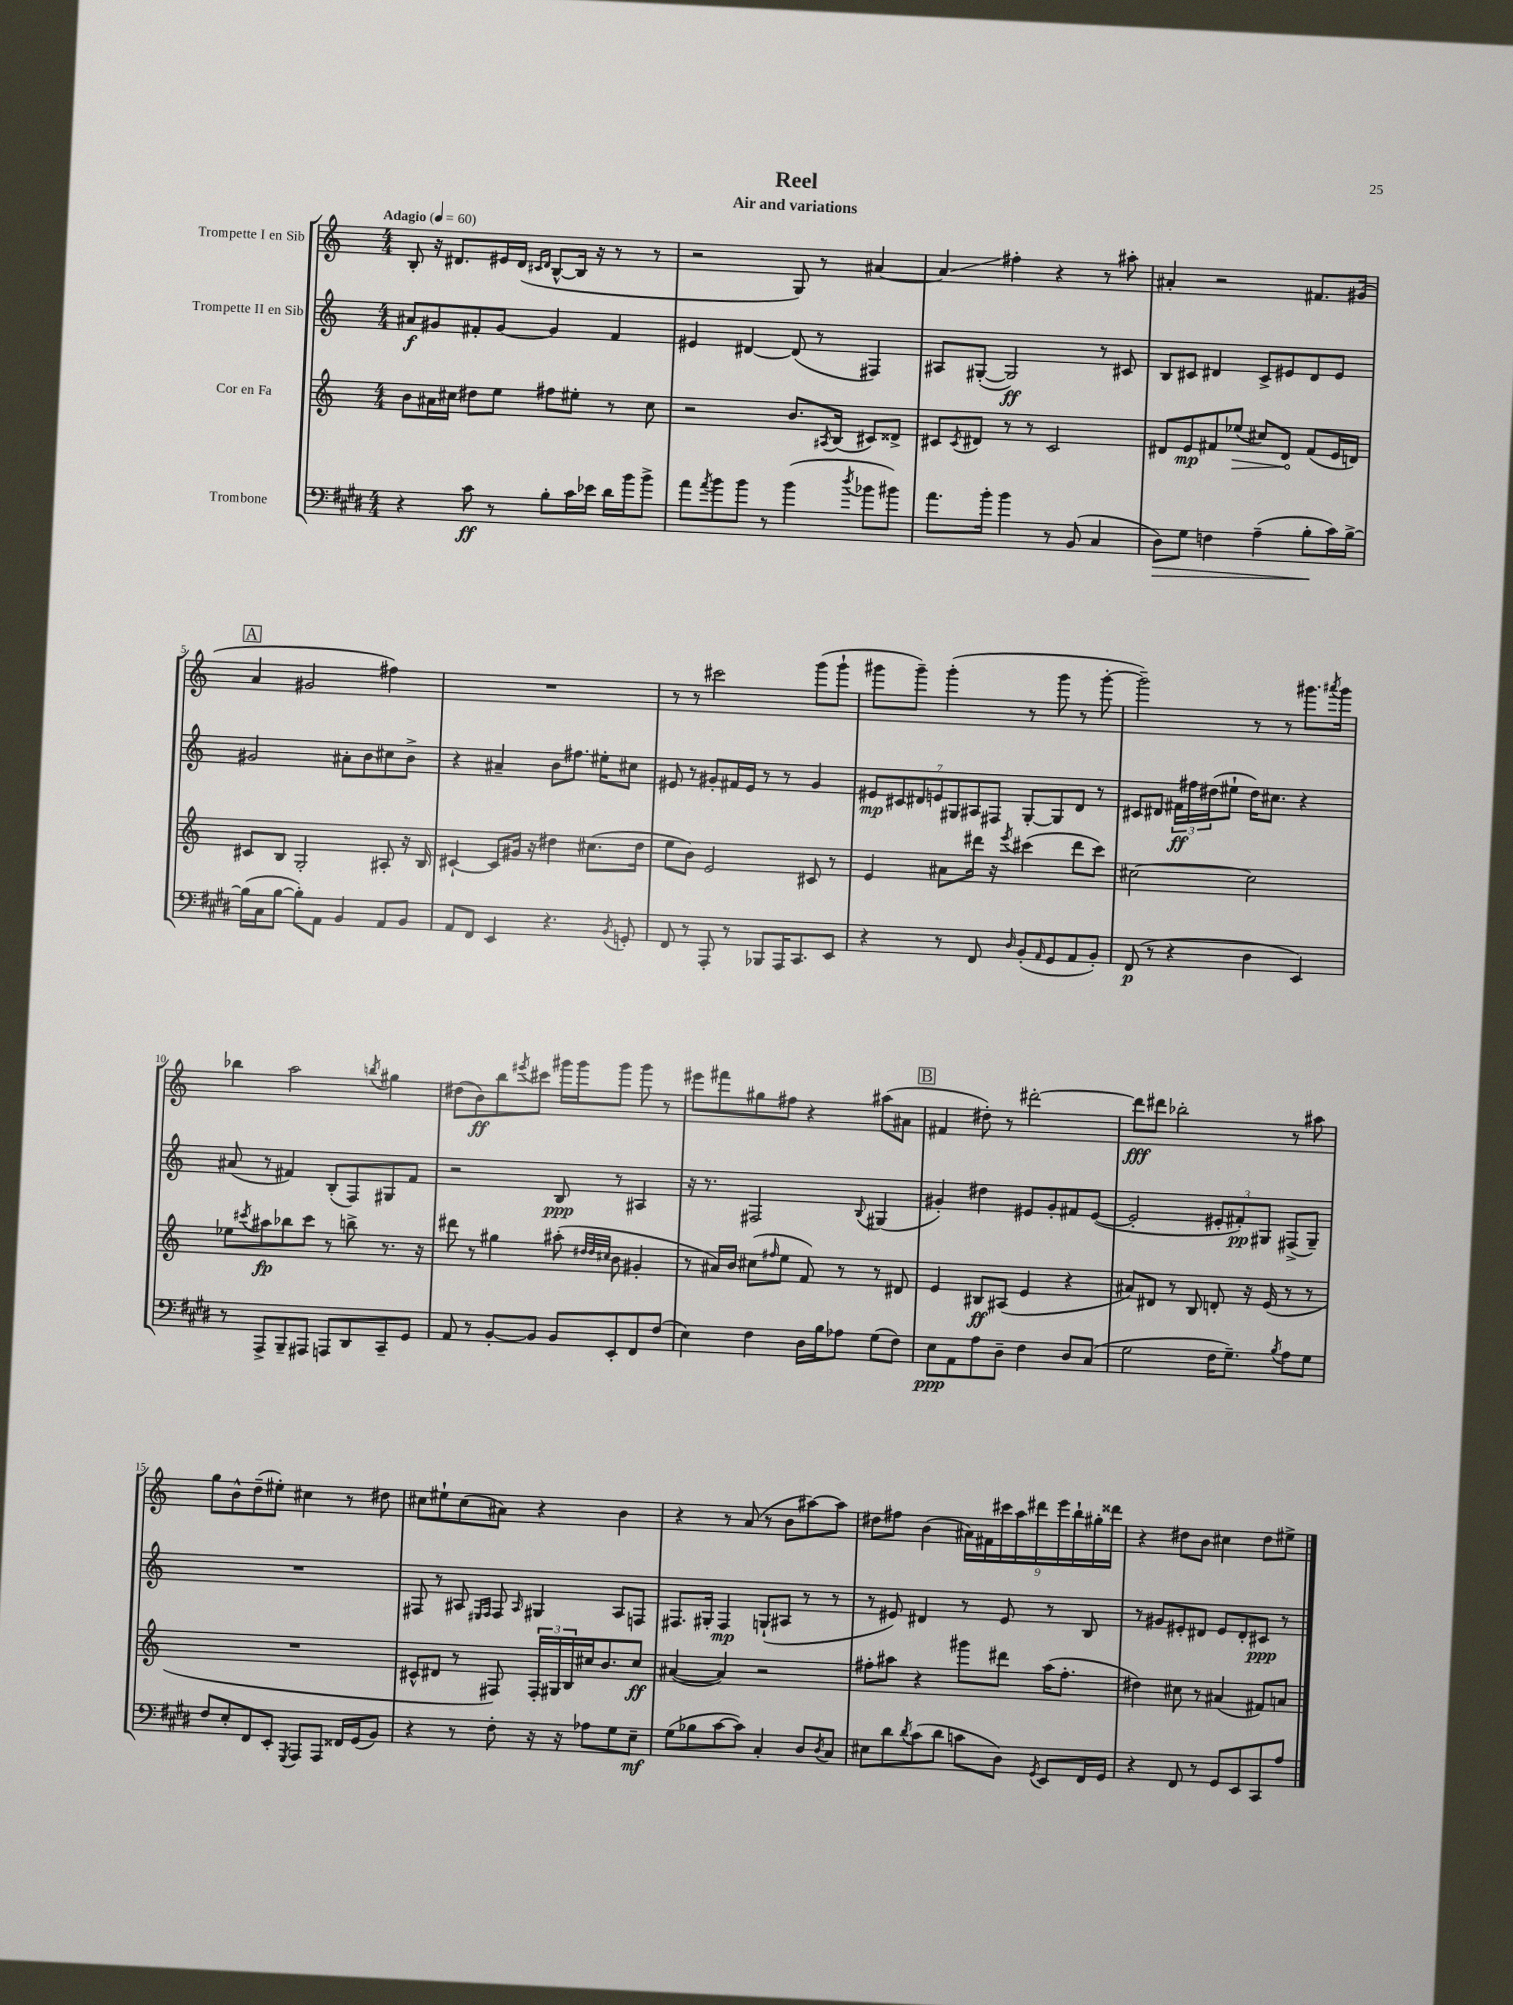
\header { title = "Reel" subtitle = "Air and variations" }
<<
\new StaffGroup <<
\new Staff = "s0" \with { instrumentName = "Trompette I en Sib" } {
    \clef treble \key c \major \numericTimeSignature \time 4/4 \tempo "Adagio" 4 = 60
    b8-. r16 dis'8. eis'16 dis'16( \grace { cis'16 dis'16 } b8~-^ b16 r16 r8 r8 |
    r2 g8) r8 ais'4~ |
    ais'4\glissando fis''4-. r4 r8 ais''8-. |
    ais'4-. r2 fis'8. gis'16( |
    \mark \markup { \box "A" } a'4 gis'2 fis''4) |
    R1 |
    r8 r8 cis'''2 g'''8( g'''8-! |
    gis'''8 gis'''8--) gis'''4-.( r8 gis'''8 r8 gis'''8~-. |
    gis'''2--) r8 r8 gis'''8. \acciaccatura { ais'''8 } gis'''16 |
    bes''4 a''2 \acciaccatura { b''8 } gis''4 |
    dis''8( b'8\ff) b''8 \acciaccatura { eis'''8 } cis'''8 gis'''16 gis'''16 gis'''8 gis'''8 r8 |
    eis'''8 fis'''8 gis''8 fis''8 r4 ais''8( ais'8 |
    \mark \markup { \box "B" } fis'4 dis''8-.) r8 dis'''2~-. |
    dis'''8\fff dis'''8 bes''2-. r8 ais''8 |
    g''8 b'8-^ d''8--( eis''8-.) cis''4 r8 dis''8 |
    cis''8 eis''8-! cis''8( ais'8) r4 b'4 |
    r4 r8 a'8( r8 b'8 ais''8~) ais''8 |
    dis''8 fis''8 b'4( \tuplet 9/8 { ais'16) fis'16 cis'''16 a''16 dis'''16 e'''16 b''16-! gis''16-. disis'''16 } |
    r4 dis''8 b'8 cis''4 dis''8 eis''8-> \bar "|." |
}
\new Staff = "s1" \with { instrumentName = "Trompette II en Sib" } {
    \clef treble \key c \major \numericTimeSignature \time 4/4
    ais'8\f gis'8 fis'8-. gis'8~ gis'4 fis'4 |
    eis'4 dis'4~ dis'8( r8 fis4) |
    ais8 gis8~-.( gis2\ff) r8 cis'8 |
    b8 cis'8 dis'4 cis'8-> eis'8 dis'8 eis'8 |
    \mark \markup { \box "A" } gis'2 ais'8-. b'8 cis''8 b'8-> |
    r4 ais'4-- b'8 fis''8. eis''16-. cis''8 |
    eis'8 r8 gis'8-. fis'16 eis'16 r8 r8 gis'4 |
    \tuplet 7/4 { eis'8\mp cis'8 dis'8 e'8 gis8 ais8 fis8 } gis8~-. gis8 dis'8 r8 |
    cis'8 dis'8 \tuplet 3/2 { fis'16\ff fis''16 dis''16( } eis''8-! dis''16) cis''8. r4 |
    ais'8( r8 fis'4) b8-.( f8) gis8 fis'8 |
    r2 b8\ppp r8 ais4 |
    r16 r8. fis2 \appoggiatura { b8 } gis4( |
    \mark \markup { \box "B" } gis'4-.) dis''4 eis'8 gis'8-. fis'8 eis'8~( |
    eis'2-. \tuplet 3/2 { eis'8-. fis'8-.\pp) gis8 } fis8->( gis8--) |
    R1 |
    fis8 r8 ais8 \grace { eis16 fis16 } fis8 \grace { ais16 } gis4 ais8 f8 |
    fis8. gis16-. fis4\mp g8-!( ais8 r8 r8 |
    r8 eis'8) dis'4 r8 eis'8 r8 b8 |
    r8 gis'8 eis'8-. dis'8 eis'8 dis'8-. cis'8\ppp r8 \bar "|." |
}
\new Staff = "s2" \with { instrumentName = "Cor en Fa" } {
    \clef treble \key c \major \numericTimeSignature \time 4/4
    b'8 ais'16 cis''16 dis''8 e''8 fis''8 eis''8-. r8 cis''8 |
    r2 b'8. \acciaccatura { ais8 } b16( cis'8) disis'8-> |
    cis'8 \acciaccatura { cis'8 } dis'8 r8 r8 cis'2 |
    dis'8 e'8\mp fis'8 \once \override Hairpin.circled-tip = ##t ees''8\>( cis''8) dis'8\! fis'8( e'16 d'16) |
    \mark \markup { \box "A" } cis'8 b8 g2-. ais8-. r16 b16 |
    cis'4~-! cis'8 gis'16 r16 dis''4 cis''8.( dis''16 |
    e''8 b'8) e'2 cis'8 r8 |
    e'4 ais'8 dis'''16 r16 \acciaccatura { e'''8 } cis'''4( dis'''8 cis'''8) |
    cis''2~ cis''2 |
    ees''8 \acciaccatura { cis'''8 } ais''8\fp bes''8 cis'''8 r8 b''8-> r8. r16 |
    dis'''8 r8 gis''4 ais''8-.( \grace { dis''32 dis''32 cis''32 } b'8 gis'4-. |
    r8 ais'16) b'16 cis''8( \grace { fis''16 } e''8 f'8) r8 r8 dis'8 |
    \mark \markup { \box "B" } e'4 bis8\ff ais8( e'4 r4 |
    ais'8) dis'8 r8 b8 d'8-. r16 e'16( r8 r8 |
    R1 |
    cis'8-^ dis'8 r8 fis8) \tuplet 3/2 { fis16-. gis16 b16 } cis''16 b'8. cis''8\ff |
    ais'4~( ais'4) r2 |
    fis''8-. ais''8 r4 gis'''8 dis'''8 ais''16( fis''8.-. |
    dis''4) cis''8 r8 ais'4( fis'8) a'8 \bar "|." |
}
\new Staff = "s3" \with { instrumentName = "Trombone" } {
    \clef bass \key e \major \numericTimeSignature \time 4/4
    r4 cis'8\ff r8 b8-. cis'16 ees'16 dis'16 b'16 b'8-> |
    a'8 \acciaccatura { a'8 } b'8 b'8 r8 b'4( \acciaccatura { dis''8 } bes'8 bis'8) |
    a'8. b'16-. b'4 r8 b,8( cis4 |
    dis8\>) gis8 f4 a4--( b8-.\! cis'16) b16~-> |
    \mark \markup { \box "A" } b16( cis16 b8~ b8-.) a,8 b,4 a,8 b,8 |
    a,8 fis,8 e,4 r4. \acciaccatura { b,8 } g,8-. |
    fis,8 r8 a,,8-. r8 bes,,8 a,,16 cis,8. e,8 |
    r4 r8 fis,8 \grace { dis16 } b,8-.( \grace { a,16 } gis,8 a,8 b,8-.) |
    fis,8\p( r8 r4 dis4 e,4) |
    r8 a,,8-> b,,8-- ais,,8 a,,8 dis,8 cis,8-- gis,8 |
    a,8 r8 b,8~-. b,8 b,8 e,8-. fis,8 fis8( |
    e4) fis4 dis16 b16 aes8 gis8( fis8) |
    \mark \markup { \box "B" } e8\ppp a,8 a8 dis8-- fis4 dis8 cis8( |
    gis2 fis16 gis8.--) \acciaccatura { b8 } a8 gis8 |
    fis8 e8-. fis,8 e,8-. \acciaccatura { gis,,8 } a,,8 a,,8 fisis,16 gis,16( b,8) |
    r4 r8 fis8-. r16 r16 aes8 gis8 e8--\mf |
    gis8( bes8 cis'8~ cis'8) cis4-. dis8 \acciaccatura { dis8 } cis8 |
    eis8 dis'8 \acciaccatura { dis'8 } cis'8( dis'8 c'8 dis8) \acciaccatura { gis,8 } e,8 fis,16 gis,16 |
    r4 fis,8 r8 gis,8 e,8 cis,8 a8 \bar "|." |
}
>>
>>
